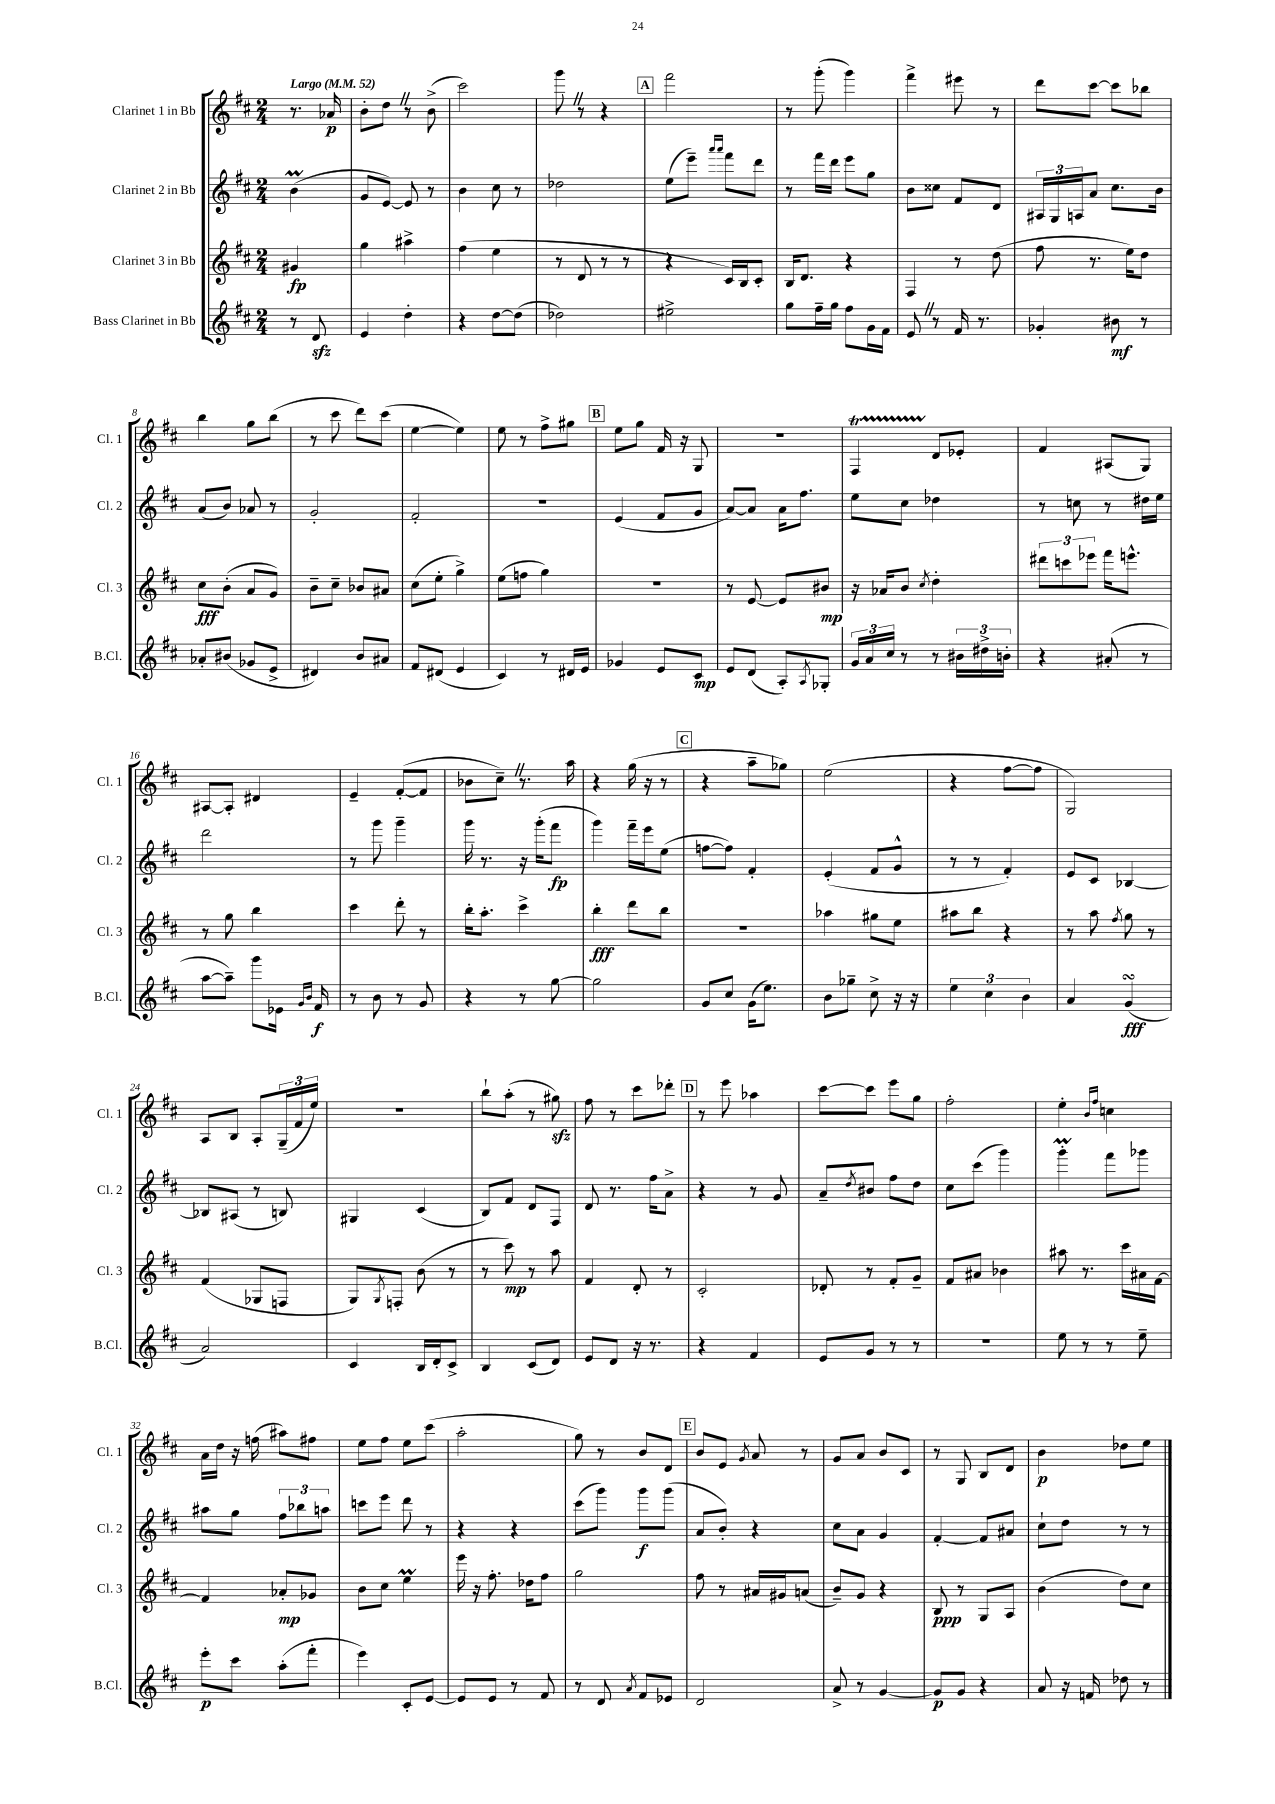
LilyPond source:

<<
\new StaffGroup <<
\new Staff = "s0" \with { instrumentName = "Clarinet 1 in Bb" shortInstrumentName = "Cl. 1" } {
    \clef treble \key d \major \numericTimeSignature \time 2/4 \partial 4 \tempo "Largo" 4 = 52
    r8. aes'16\p |
    b'8-. d''8 \once \override BreathingSign.text = \markup { \musicglyph "scripts.caesura.straight" } \breathe r8 b'8->( |
    cis'''2) |
    g'''8 \once \override BreathingSign.text = \markup { \musicglyph "scripts.caesura.straight" } \breathe r8 r4 |
    \mark \markup { \box "A" } fis'''2 |
    r8 g'''8-.( g'''4) |
    fis'''4-> eis'''8 r8 |
    d'''8 cis'''8~ cis'''8 bes''8 |
    b''4 g''8 b''8( |
    r8 cis'''8 d'''8) cis'''8( |
    e''4~ e''4) |
    e''8 r8 fis''8-> gis''8 |
    \mark \markup { \box "B" } e''8 g''8 fis'16 r16 g8 |
    R2 |
    fis4\startTrillSpan d'8\stopTrillSpan ees'8-. |
    fis'4 ais8( g8) |
    ais8~ ais8-. dis'4 |
    e'4-- fis'8~-.( fis'8 |
    bes'8 cis''8--) \once \override BreathingSign.text = \markup { \musicglyph "scripts.caesura.straight" } \breathe r8. a''16 |
    r4 g''16( r16 r8 |
    \mark \markup { \box "C" } r4 a''8-- ges''8) |
    e''2( |
    r4 fis''8~ fis''8 |
    g2) |
    a8 b8 a8-. \tuplet 3/2 { g16--( fis'16 e''16) } |
    r2 |
    b''8-! a''8-.( r8 gis''8\sfz) |
    fis''8 r8 cis'''8 des'''8-. |
    \mark \markup { \box "D" } r8 e'''8 aes''4 |
    cis'''8~ cis'''8 e'''8 g''8 |
    fis''2-. |
    e''4-. \grace { b'16 fis''16 } c''4 |
    a'16 d''16 r16 f''16( ais''8) fis''8 |
    e''8 fis''8 e''8 cis'''8( |
    a''2-. |
    g''8) r8 b'8 d'8 |
    \mark \markup { \box "E" } b'8 e'8 \acciaccatura { g'8 } a'8 r8 |
    g'8 a'8 b'8 cis'8 |
    r8 g8 b8 d'8 |
    b'4\p des''8 e''8 \bar "|." |
}
\new Staff = "s1" \with { instrumentName = "Clarinet 2 in Bb" shortInstrumentName = "Cl. 2" } {
    \clef treble \key d \major \numericTimeSignature \time 2/4 \partial 4
    b'4\prall( |
    g'8 e'8~) e'8 r8 |
    b'4 cis''8 r8 |
    des''2 |
    \mark \markup { \box "A" } e''8( e'''8--) \grace { a'''16 a'''16 } fis'''8 d'''8 |
    r8 fis'''16 d'''16 e'''8 g''8 |
    b'8 cisis''8 fis'8 d'8 |
    \tuplet 3/2 { ais16 g16 a16 } a'8 cis''8. b'16 |
    a'8( b'8) aes'8 r8 |
    g'2-. |
    fis'2-. |
    r2 |
    \mark \markup { \box "B" } e'4( fis'8 g'8 |
    a'8~) a'8 a'16 fis''8. |
    e''8 cis''8 des''4 |
    r8 c''8 r8 dis''16 e''16 |
    d'''2 |
    r8 g'''8 g'''4-- |
    g'''16 r8. r16 g'''16-.( fis'''8\fp |
    g'''4) fis'''16-- e'''16 e''8( |
    \mark \markup { \box "C" } f''8~ f''8) fis'4-. |
    e'4-.( fis'8 g'8-^ |
    r8 r8 fis'4-.) |
    e'8 cis'8 bes4~ |
    bes8 ais8( r8 b8) |
    gis4 cis'4( |
    b8) fis'8 d'8 fis8 |
    d'8 r8. fis''16 a'8-> |
    \mark \markup { \box "D" } r4 r8 g'8 |
    a'8-- \acciaccatura { d''8 } bis'8 fis''8 d''8 |
    cis''8 cis'''8( g'''4) |
    g'''4-.\prall fis'''8 ges'''8 |
    ais''8 g''8 \tuplet 3/2 { fis''8 bes''8 a''8 } |
    c'''8 e'''8 d'''8 r8 |
    r4 r4 |
    cis'''8( g'''8) g'''8\f g'''8( |
    \mark \markup { \box "E" } a'8 b'8-.) r4 |
    cis''8 a'8 g'4 |
    fis'4~-. fis'8 ais'8 |
    cis''8-! d''8 r8 r8 \bar "|." |
}
\new Staff = "s2" \with { instrumentName = "Clarinet 3 in Bb" shortInstrumentName = "Cl. 3" } {
    \clef treble \key d \major \numericTimeSignature \time 2/4 \partial 4
    gis'4\fp |
    g''4 ais''4-> |
    fis''4( e''4 |
    r8 d'8 r8 r8 |
    \mark \markup { \box "A" } r4 cis'16) b16 cis'8-. |
    b16 d'8. r4 |
    fis4 r8 d''8( |
    fis''8 r8. e''16) d''8 |
    cis''8\fff b'8-.( a'8 g'8) |
    b'8-- cis''8-- bes'8 ais'8 |
    cis''8( e''8-. g''4->) |
    e''8( f''8 g''4) |
    \mark \markup { \box "B" } R2 |
    r8 e'8~ e'8 bis'8\mp |
    r16 aes'16 b'8 \acciaccatura { cis''8 } d''4-. |
    \tuplet 3/2 { dis'''8 c'''8 ees'''8 } fis'''16 e'''8.-^ |
    r8 g''8 b''4 |
    cis'''4 d'''8-. r8 |
    b''16-. a''8.-. cis'''4-> |
    b''4-.\fff d'''8 b''8 |
    \mark \markup { \box "C" } R2 |
    aes''4 gis''8 e''8 |
    ais''8 b''8 r4 |
    r8 a''8 \acciaccatura { fis''8 } g''8 r8 |
    fis'4( ges8 f8 |
    g8) \acciaccatura { g8 } f8-. b'8( r8 |
    r8 cis'''8\mp) r8 a''8 |
    fis'4 d'8-. r8 |
    \mark \markup { \box "D" } cis'2-. |
    des'8-. r8 fis'8-. g'8-- |
    fis'8 ais'8 bes'4 |
    ais''8 r8. cis'''16 ais'16 fis'16~ |
    fis'4 aes'8-.\mp ges'8 |
    b'8 cis''8 e''4\prall |
    e'''16 r16 fis''8.-. des''16 fis''8 |
    g''2 |
    \mark \markup { \box "E" } fis''8 r8 ais'16 gis'16 a'8( |
    b'8--) g'8 r4 |
    b8\ppp r8 g8 a8 |
    b'4( d''8) cis''8 \bar "|." |
}
\new Staff = "s3" \with { instrumentName = "Bass Clarinet in Bb" shortInstrumentName = "B.Cl." } {
    \clef treble \key d \major \numericTimeSignature \time 2/4 \partial 4
    r8 d'8\sfz |
    e'4 d''4-. |
    r4 d''8~ d''8( |
    des''2) |
    \mark \markup { \box "A" } eis''2-> |
    g''8 fis''16-- g''16 fis''8 g'16 fis'16 |
    e'8 \once \override BreathingSign.text = \markup { \musicglyph "scripts.caesura.straight" } \breathe r8 fis'16 r8. |
    ges'4-. bis'8\mf r8 |
    aes'8-. bis'8( ges'8 e'8-> |
    dis'4) b'8 ais'8 |
    fis'8 dis'8( e'4 |
    cis'4) r8 dis'16 e'16 |
    \mark \markup { \box "B" } ges'4 e'8 cis'8\mp |
    e'8 d'8( a8-.) \acciaccatura { a8 } ges8-. |
    \tuplet 3/2 { g'16 a'16 cis''16 } r8 r8 \tuplet 3/2 { bis'16 dis''16-> b'16-. } |
    r4 ais'8-.( r8 |
    a''8~ a''8--) g'''8 ees'16 \grace { g'16 b'16 } fis'16\f |
    r8 b'8 r8 g'8 |
    r4 r8 g''8~ |
    g''2 |
    \mark \markup { \box "C" } g'8 cis''8 g'16( e''8.) |
    b'8 ges''8-- cis''8-> r16 r16 |
    \tuplet 3/2 { e''4 cis''4 b'4 } |
    a'4 g'4\turn\fff( |
    a'2) |
    cis'4 b16 d'16-. cis'8-> |
    b4 cis'8( d'8) |
    e'8 d'8 r16 r8. |
    \mark \markup { \box "D" } r4 fis'4 |
    e'8 g'8 r8 r8 |
    R2 |
    e''8 r8 r8 e''8-- |
    e'''8-.\p cis'''8 a''8-.( fis'''8-. |
    e'''4) cis'8-. e'8~ |
    e'8 e'8 r8 fis'8 |
    r8 d'8 \acciaccatura { a'8 } fis'8 ees'8 |
    \mark \markup { \box "E" } d'2 |
    a'8-> r8 g'4~ |
    g'8\p g'8 r4 |
    a'8 r16 f'16 des''8 r8 \bar "|." |
}
>>
>>
